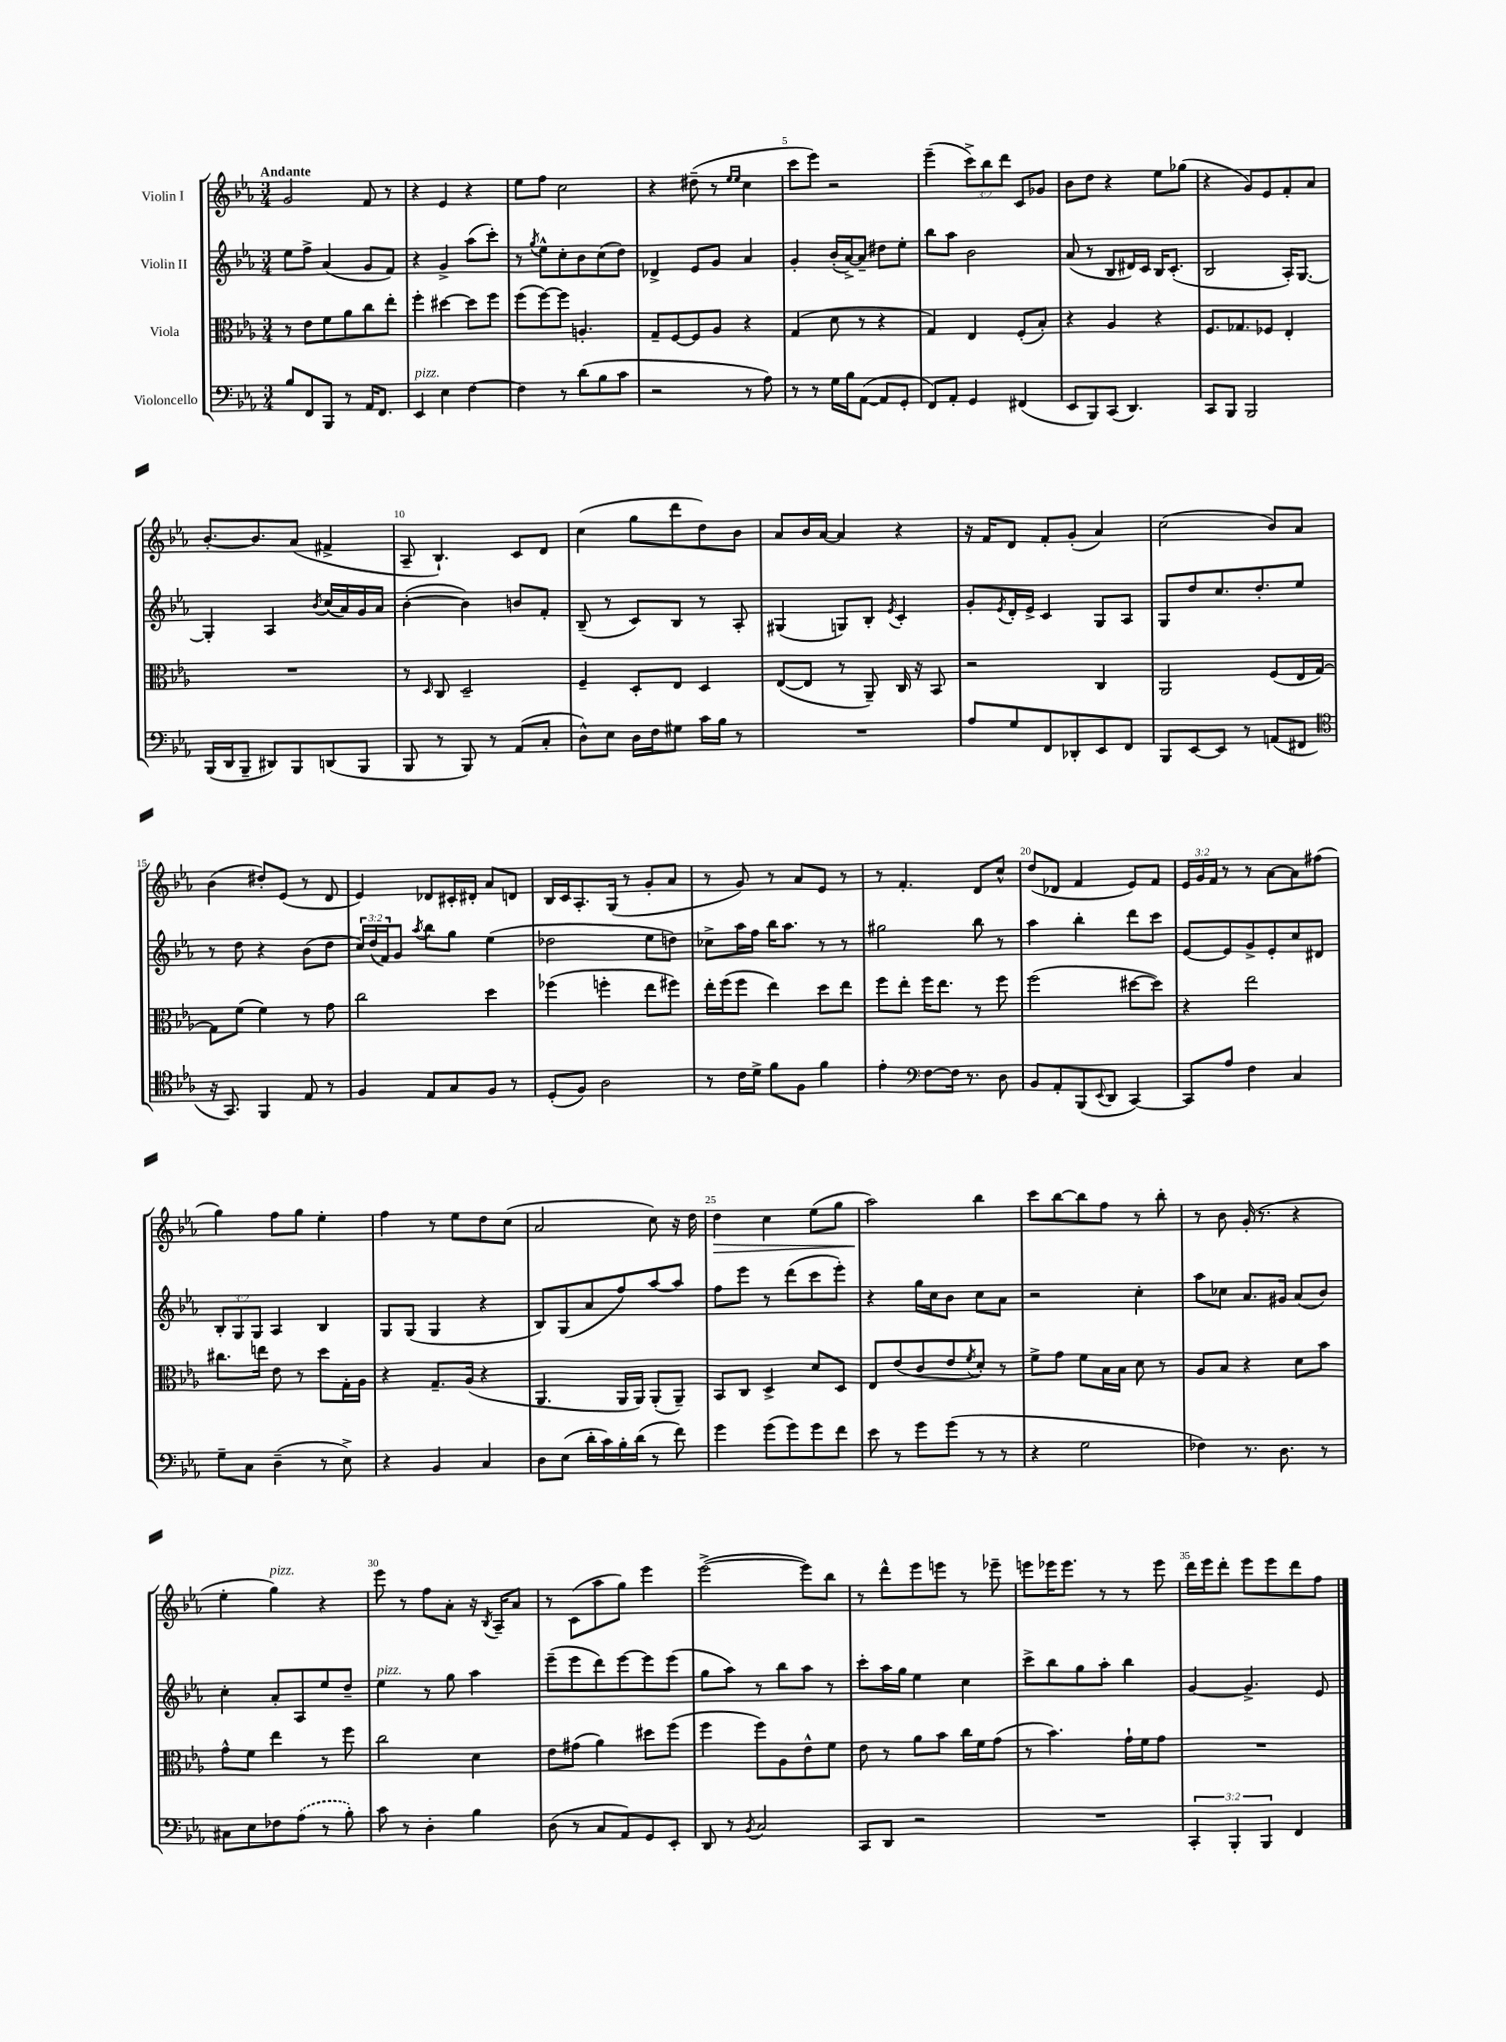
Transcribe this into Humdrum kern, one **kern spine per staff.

**kern	**kern	**kern	**kern	**dynam
*part4	*part3	*part2	*part1	*part1
*staff4	*staff3	*staff2	*staff1	*staff1
*I"Violoncello	*I"Viola	*I"Violin II	*I"Violin I	*
*clefF4	*clefC3	*clefG2	*clefG2	*
*k[b-e-a-]	*k[b-e-a-]	*k[b-e-a-]	*k[b-e-a-]	*
*M3/4	*M3/4	*M3/4	*M3/4	*
=1	=1	=1	=1	=1
!	!	!	!LO:TX:a:B:t=Andante	!
8B-/L	8r	8ee-\L	2g/	.
8FF/	8e-\L	8ff^\J	.	.
8BBB-/J	8f\	(4a-/	.	.
8r	8a-\	.	.	.
16AA-/KL	8cc\	8g/L	8f/	.
8.FF/J	.	.	.	.
.	8ee-'\J	8f/J)	8r	.
=2	=2	=2	=2	=2
!LO:TX:a:i:t=pizz.	!	!	!	!
4EE-/	4ff'\	4r	4r	.
4E-\	[4dd#X\	4g^/	4e-/	.
[4F\	8dd#\L]	(8aa-\L	4r	.
.	8ff\J	8ccc'\J)	.	.
=3	=3	=3	=3	=3
4F\]	(8ff\L	8r	8ee-\L	.
.	.	8qgg/	.	.
.	[8ff\)	8ee-^^\L	8ff\J	.
8r	8ff\J]	8cc'\	2cc\	.
(8d\L	4.An'/	8b-\	.	.
8B-\	.	(8cc\	.	.
8c\J	.	8dd\J)	.	.
=4	=4	=4	=4	=4
2r	8G~/L	4d-X^/	4r	.
.	[8F/	.	.	.
.	8F/]	8e-/L	(8dd#X~\	.
.	8A-/J	8g/J	8r	.
.	.	.	16qqee-/LL	.
.	.	.	16qqee-/JJ	.
8r	4r	4a-/	4cc\	.
8A-\)	.	.	.	.
=5	=5	=5	=5	=5
8r	(4G/	4g'/	8ccc\L	.
8r	.	.	8eee-\J)	.
16G\LL	8d\	(16b-'/LL	2r	.
16B-\J	.	[16a-^/J)	.	.
([8AA-\J	8r	8a-~/J]	.	.
8AA-/L]	4r	8dd#X\L	.	.
8GG'/J	.	8ee-'\J	.	.
=6	=6	=6	=6	=6
8FF/L)	4G/)	8bb-\L	(4eee-~\	.
8AA-'/J	.	8aa-\J	.	.
4GG/	4E-/	2b-\	12ccc^\L)	.
.	.	.	12bb-\	.
.	.	.	12ddd\J	.
(4FF#X/	(8F'/L	.	8c/L	.
.	8B-'/J)	.	8g-X/J	.
=7	=7	=7	=7	=7
8EE-/L	4r	(8a-/	8b-\L	.
8BBB-/)	.	8r	8dd\J	.
(8CC/J	4A-/	8B-/L	4r	.
4.DD/)	.	16d#X/L)	.	.
.	.	16c/JJ	.	.
.	4r	16B-/KL	8ee-\L	.
.	.	(8.c'/J	.	.
.	.	.	(8gg-X\J	.
=8	=8	=8	=8	=8
8CC/L	8.F/L	2B-/	4r	.
8BBB-/J	.	.	.	.
.	8.G-X/	.	.	.
2BBB-/	.	.	8g/L)	.
.	8F-X/J	.	8e-/	.
.	4E-'/	16A-'/KL)	8f'/	.
.	.	[8.G/J	.	.
.	.	.	8a-/J	.
!!LO:LB:g=z
=9	=9	=9	=9	=9
(16BBB-/LL	2.r	4G'/]	[8.b-'/L	.
16DD/J	.	.	.	.
8BBB-~/J	.	.	.	.
.	.	.	8.b-/]	.
8DD#X/L)	.	4A-/	.	.
8BBB-/	.	.	(8a-/J	.
.	.	8qb-/	.	.
(8DDn/	.	(16cc/LL	4f#X^/	.
.	.	16a-/)	.	.
8BBB-/J	.	16g/	.	.
.	.	16a-/JJ	.	.
=10	=10	=10	=10	=10
8BBB-/	8r	([4b-'\	8A-~/	.
.	16qqD/	.	.	.
8r	8C/	.	4.B-`/)	.
8BBB-/)	2D~/	4b-\])	.	.
8r	.	.	.	.
(8AA-/L	.	8bn/L	8c/L	.
8C'/J	.	8f'/J	8d/J	.
=11	=11	=11	=11	=11
8D^^\L)	4F~/	(8B-~/	(4cc\	.
8E-\J	.	8r	.	.
16D\LL	8D'/L	8c/L)	8gg\L	.
16F\J	.	.	.	.
8G#X\J	8E-/J	8B-/J	8ddd\	.
16c\LL	4D/	8r	8dd\)	.
16B-\JJ	.	.	.	.
8r	.	8A-'/	8b-\J	.
=12	=12	=12	=12	=12
2.r	([8E-/L	(4G#X/	8a-/L	.
.	8E-/J]	.	16b-/L	.
.	.	.	[16a-/JJ	.
.	8r	8Gn/L)	4a-/]	.
.	8AA-~/)	8B-'/J	.	.
.	.	8qe-/	.	.
.	16C/	4c'/	4r	.
.	16r	.	.	.
.	8BB-/	.	.	.
=13	=13	=13	=13	=13
8A-/L	2r	8g'/L	16r	.
.	.	.	16f/KL	.
.	.	8qe-/	.	.
8G/	.	16d'/L	8d/J	.
.	.	16e-^/JJ	.	.
8FF/	.	4c/	8f'/L	.
8DD-X'/	.	.	(8g'/J	.
8EE-/	4C/	8G/L	4a-/)	.
8FF/J	.	8A-/J	.	.
=14	=14	=14	=14	=14
8BBB-/L	2AA-/	8G/L	(2cc\	.
[8EE-/	.	8dd/	.	.
8EE-/J]	.	8.cc/	.	.
8r	.	.	.	.
.	.	8.dd'/	.	.
(8AAn/L	(8F/L	.	8b-/L)	.
8FF#X/J	16E-/L	8ee-/J	8a-/J	.
.	[16G/JJ)	.	.	.
!!LO:LB:g=z
=15	=15	=15	=15	=15
*clefC4	*	*	*	*
16r	8G\L]	8r	(4b-\	.
8.GG/)	.	.	.	.
.	(8f\J	8dd\	.	.
4FF/	4f\)	4r	8dd#X'/L)	.
.	.	.	(8e-/J	.
8E-/	8r	(8b-\L	8r	.
8r	8g\	8dd\J	8d/	.
=16	=16	=16	=16	=16
4F/	2cc\	24cc/LL)	4e-/)	.
.	.	(24dd/	.	.
.	.	24f/J)	.	.
.	.	8g/J	.	.
.	.	8qaa-/	.	.
8E-/L	.	8bb-\L	8d-X/L	.
8G/	.	8gg\J	16c#X'/L	.
.	.	.	16d#X'/JJ	.
8F/J	4dd\	(4ee-\	8a-/L	.
8r	.	.	8dn/J	.
=17	=17	=17	=17	=17
(8D'/L	(4ff-X\	2dd-X\	16B-/LL	.
.	.	.	16c/J	.
8F/J)	.	.	8.A-'/	.
2A-\	4ffn'\	.	.	.
.	.	.	(16G/Jk	.
.	.	.	8r	.
.	8ee-\L	8ee-\L	8g'/L	.
.	8ff#X\J)	8ddn\J)	8a-/J	.
=18	=18	=18	=18	=18
8r	16ee-'\LL	8cc-X^\L	8r	.
.	(16ff\J	.	.	.
16c\LL	8ff\J	16aa-\L	8g/)	.
16d^\JJ	.	16ff\JJ	.	.
8f\L	4ee-\)	16bb-\KL	8r	.
.	.	8.aa-\J	.	.
8F\J	.	.	8a-/L	.
4f\	8dd\L	8r	8e-/J	.
.	8ee-\J	8r	8r	.
=19	=19	=19	=19	=19
4e-'\	8ff\L	2gg#X\	8r	.
.	8ee-'\J	.	4.f'/	.
*clefF4	*	*	*	*
[8F\L	16ff\KL	.	.	.
.	8.ee-\J	.	.	.
16F\Jk]	.	.	.	.
8.r	.	.	.	.
.	8r	8bb-\	8d/L	.
8D\	8ff\	8r	8cc^^/J	.
=20	=20	=20	=20	=20
8BB-/L	(2ff\	4aa-\	(8dd/L	.
8AA-'/	.	.	8d-X/J	.
(8BBB-/	.	4bb-'\	4f/	.
8qqEE-/	.	.	.	.
8DD/J	.	.	.	.
[4CC/)	[8dd#X\L	8ddd\L	8e-/L)	.
.	8dd#\J])	8ccc\J	8f/J	.
=21	=21	=21	=21	=21
8CC/L]	4r	[8e-/L	24e-/LL	.
.	.	.	24g/	.
.	.	.	24f/JJ	.
8A-/J	.	8e-/]	8r	.
4F\	2ee-\	8g^/	8r	.
.	.	8e-'/	[8a-\L	.
4C/	.	8cc/	8a-\]	.
.	.	8d#X/J	(8ff#X\J	.
!!LO:LB:g=z
=22	=22	=22	=22	=22
8G~\L	8.cc#X\L	12B-'/L	4gg\)	.
.	.	12G/	.	.
8C\J	.	.	.	.
.	.	12G/J	.	.
.	16een\Jk	.	.	.
(4D~\	8e-\	4A-/	8ff\L	.
.	8r	.	8gg\J	.
8r	8dd\L	4B-/	4ee-'\	.
8E-^\)	16G'\L	.	.	.
.	16A-\JJ	.	.	.
=23	=23	=23	=23	=23
4r	4r	8G/L	4ff\	.
.	.	(8G/J	.	.
4BB-/	8.G~/L	4G/	8r	.
.	.	.	8ee-\L	.
.	(16A-/Jk	.	.	.
4C/	4r	4r	8dd\	.
.	.	.	(8cc\J	.
=24	=24	=24	=24	=24
8D\L	4.AA-/	8B-/L)	2a-/	.
(8E-\J	.	(8G/	.	.
16d'\LL	.	8a-/	.	.
16c\)	.	.	.	.
16B-'\	16AA-/LL	8ff/)	.	.
(16d\JJ	16AA-/JJ)	.	.	.
8r	(8AA-'/L	[8aa-/	8cc\)	.
8f\)	8AA-~/J)	8aa-/J]	16r	.
.	.	.	16dd\	.
=25	=25	=25	=25	=25
!	!	!	!	!LO:HP:b
4g\	8BB-/L	8ff\L	4dd\	>
.	8C/J	8eee-\J	.	.
(8g\L	4D^/	8r	4cc\	.
8g\)	.	(8ddd\L	.	.
8g\	8d/L	8ccc\	(8ee-\L	.
8f\J	8D/J	8eee-'\J)	8gg\J	.
=26	=26	=26	=26	=26
8e-\	8E-/L	4r	2aa-\)	.
8r	(8e-/	.	.	.
8g\L	8c/	16gg\LL	.	.
.	.	16cc\J	.	.
(8g\J	8e-/	8b-\J	.	.
.	8qf/	.	.	.
8r	8d'/J)	8cc\L	4bb-\	]
8r	8r	8a-\J	.	.
=27	=27	=27	=27	=27
4r	8f^\L	2r	8ccc\L	.
.	8g\J	.	[8bb-\	.
2G\	8f\L	.	8bb-\]	.
.	16B-\L	.	8ff\J	.
.	16B-\JJ	.	.	.
.	8d\	4cc'\	8r	.
.	8r	.	8bb-'\	.
=28	=28	=28	=28	=28
4F-X\)	8A-/L	8aa-\L	8r	.
.	8B-/J	8cc-X\J	8b-\	.
8.r	4r	8.a-/L	(16g'/	.
.	.	.	8.r	.
8.D\	.	16g#X/Jk	.	.
.	8d\L	(8a-/L	4r	.
8r	8b-\J	8b-/J)	.	.
!!LO:LB:g=z
=29	=29	=29	=29	=29
8C#X\L	8g^^\L	4cc'\	4ee-'\	.
8E-\	8f\J	.	.	.
!	!	!	!LO:TX:a:i:t=pizz.	!
8F-X\	4ee-\	8a-'/L	4gg\)	.
(8A-\J	.	8A-/	.	.
8r	8r	8ee-/	4r	.
8B-'\)	8ff\	8dd~/J	.	.
=30	=30	=30	=30	=30
!	!	!LO:TX:a:i:t=pizz.	!	!
8c\	2cc\	4ee-\	8eee-\	.
8r	.	.	8r	.
4D'\	.	8r	8ff\L	.
.	.	8gg\	8a-'\J	.
4B-\	4d\	4aa-\	16r	.
.	.	.	8qB-/	.
.	.	.	16A-~/KL	.
.	.	.	8a-/J	.
=31	=31	=31	=31	=31
(8D\	8e-\L	(8eee-~\L	8r	.
8r	(8g#X\J	8eee-\	(8c\L	.
8C/L	4a-\)	8ddd\)	8aa-\	.
8AA-/)	.	[8eee-\	8gg\J)	.
8GG/	8dd#X\L	8eee-\]	4eee-\	.
8EE-'/J	(8ff\J	(8eee-\J	.	.
=32	=32	=32	=32	=32
8DD/	4ff\	8gg\L	([2eee-^\	.
8r	.	8aa-\J)	.	.
8qBB-/	.	.	.	.
2C/	8ff\L)	8r	.	.
.	8A-\	8bb-\L	.	.
.	8e-^^\	8aa-\J	8eee-\L])	.
.	8f\J	8r	8bb-\J	.
=33	=33	=33	=33	=33
8CC/L	8e-\	8ccc'\L	8r	.
8DD/J	8r	16aa-\L	8ddd^^\L	.
.	.	16gg\JJ	.	.
2r	8a-\L	4ee-\	8eee-\	.
.	8b-\J	.	8eeen\J	.
.	16cc\LL	4cc\	8r	.
.	16f\J	.	.	.
.	(8g\J	.	8eee-X~\	.
=34	=34	=34	=34	=34
2.r	8r	8ccc^\L	8eeen\L	.
.	4.b-\)	8bb-\	16eee-X\K	.
.	.	.	8.eee-\J	.
.	.	8gg\	.	.
.	.	8aa-'\J	8r	.
.	16g`\LL	4bb-\	8r	.
.	16f\J	.	.	.
.	8g\J	.	8eee-\	.
=35	=35	=35	=35	=35
6CC'/	2.r	[4g/	16ddd\LL	.
.	.	.	16eee-\J	.
.	.	.	8ddd'\J	.
6BBB-'/	.	.	.	.
.	.	4.g^/]	8eee-\L	.
6BBB-/	.	.	.	.
.	.	.	8eee-\	.
4FF/	.	.	8ddd\	.
.	.	8e-/	8ff\J	.
==	==	==	==	==
*-	*-	*-	*-	*-
